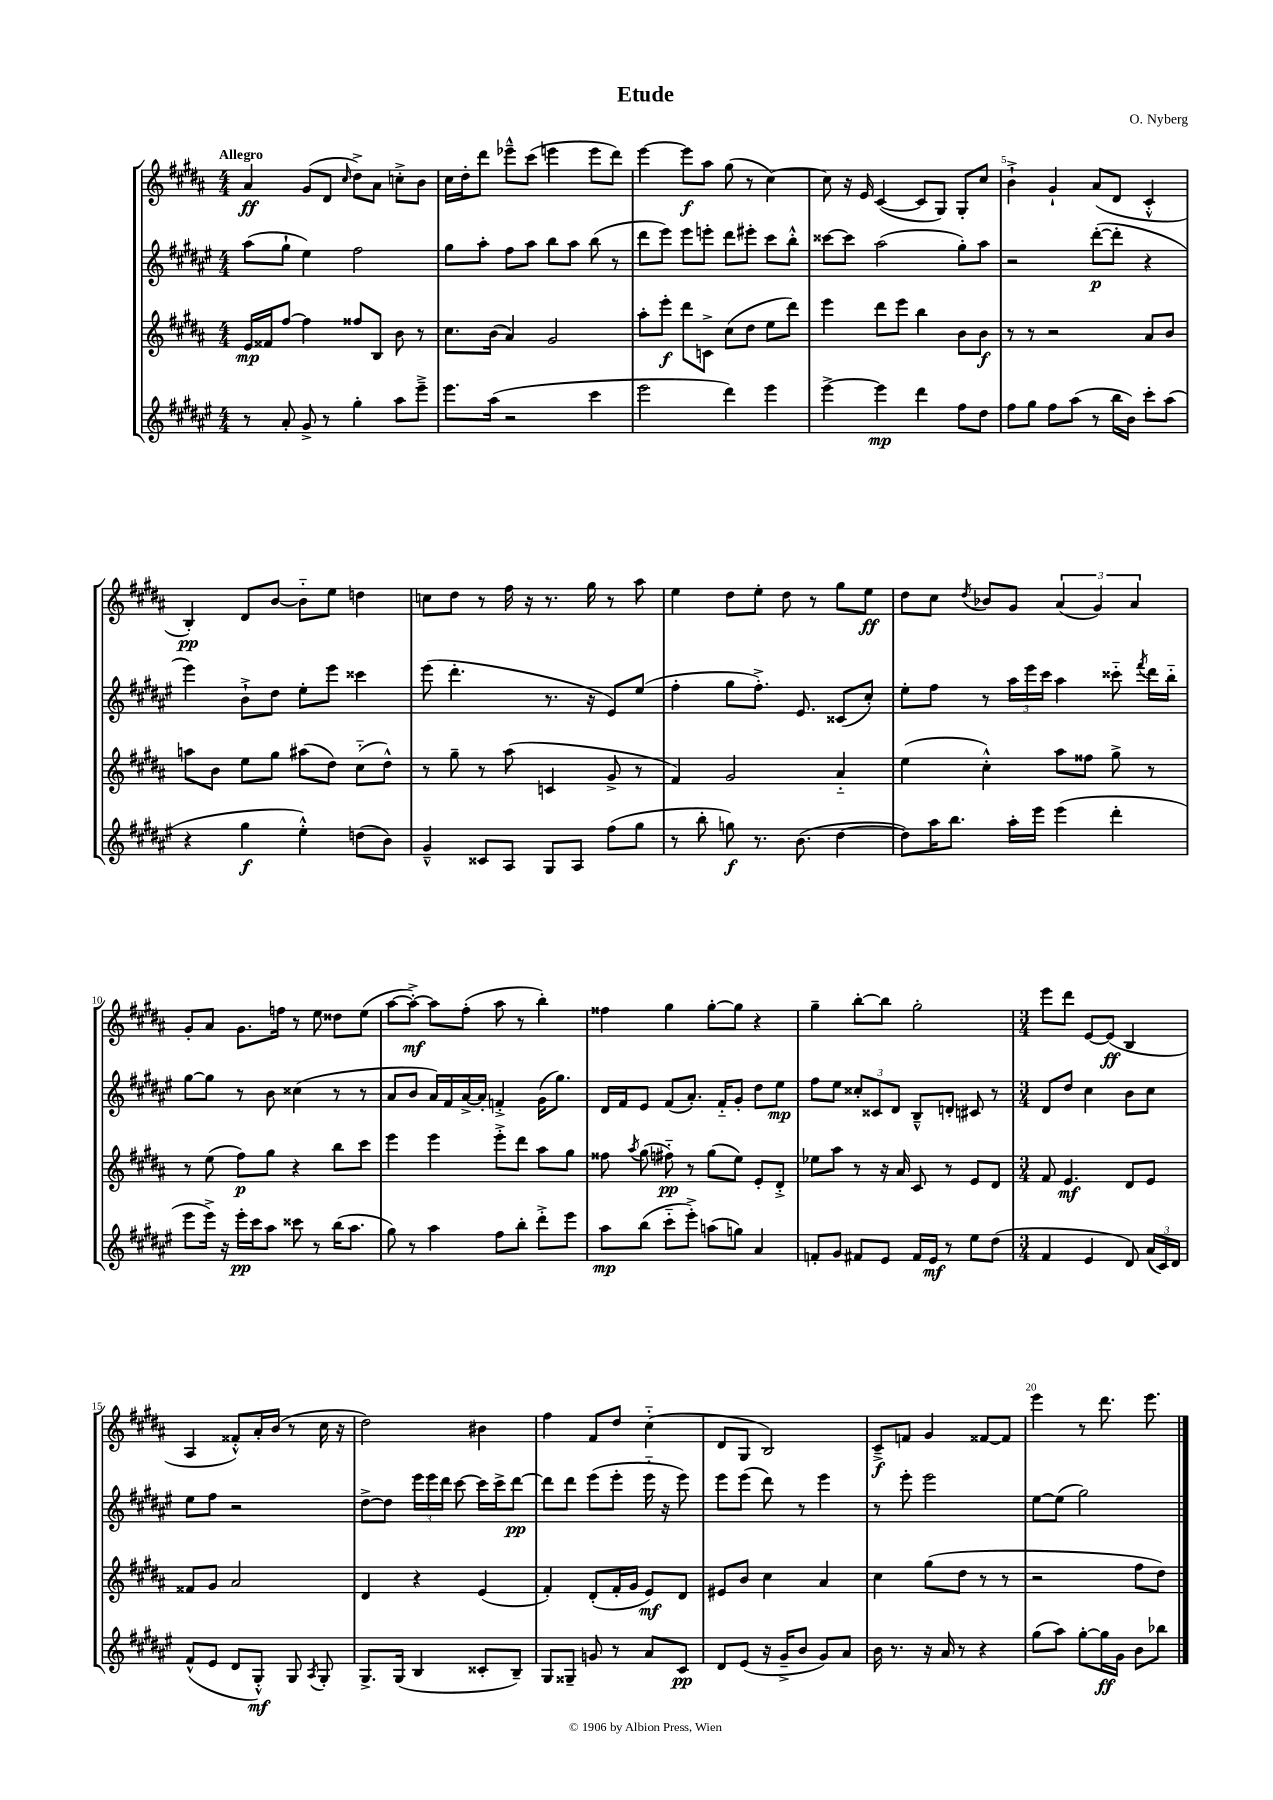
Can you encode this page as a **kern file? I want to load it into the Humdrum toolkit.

**kern	**kern	**kern	**kern
*staff4	*staff3	*staff2	*staff1
*clefG2	*clefG2	*clefG2	*clefG2
*k[f#c#g#d#a#e#]	*k[f#c#g#d#a#]	*k[f#c#g#d#a#e#]	*k[f#c#g#d#a#]
*M4/4	*M4/4	*M4/4	*M4/4
8r	16e	(8aa#	4a#
.	16f##	.	.
8a#'	[8ff#	8gg#`	.
8g#^	4ff#]	4ee#)	(8g#
8r	.	.	8d#
.	.	.	16qqcc#
4gg#'	8ff##	2ff#	8dd#^)
.	8B	.	8a#
8aa#	8b	.	8cc'^
8eee#~^	8r	.	8b
=	=	=	=
8.eee#	8.cc#	8gg#	16cc#
.	.	.	16dd#'
.	.	8aa#'	8ddd#
(16aa#	(16b	.	.
2r	4a#)	8ff#	8eee-~^^
.	.	8aa#	(8ccc#
.	2g#	8bb	4eee
.	.	8aa#	.
4ccc#	.	(8bb	8eee
.	.	8r	8ddd#)
=	=	=	=
2eee#	8aa#'	8ddd#	[4eee
.	8eee'	8eee#)	.
.	8ddd#	8eee#	8eee]
.	8c^	8eee'	8aa#
4ddd#)	(8cc#	8ddd#	(8gg#
.	8dd#	8eee#'	8r
4eee#	8ee	8ccc#	[4cc#)
.	8ddd#)	8bb'^^	.
=	=	=	=
[4eee#^	4eee	[8ccc##	8cc#]
.	.	8ccc##]	16r
.	.	.	16e
4eee#]	8ddd#	(2aa#	([4c#
.	8eee	.	.
4ddd#	4bb	.	8c#]
.	.	.	8G#)
8ff#	8b	8gg#')	8G#'
8dd#	8b	8aa#	8cc#
=	=	=	=
8ff#	8r	2r	4b`^
8gg#	8r	.	.
8ff#	2r	.	4g#`
(8aa#	.	.	.
8r	.	([8ddd#'	(8a#
16bb	.	8ddd#']	8d#
16b)	.	.	.
8ccc#'	8a#	4r	4c#'^^
(8aa#	8b	.	.
=	=	=	=
4r	8aa	4eee#)	4B')
.	8b	.	.
4gg#	8ee	8b`^	8d#
.	8gg#	8dd#	[8b
4ee#'^^)	(8aa#	8ee#'	8b'~]
.	8dd#)	8eee#	8ee
(8dd	(8cc#'~	4ccc##	4dd
8b)	8dd#^^)	.	.
=	=	=	=
4g#~^^	8r	(8eee#	8cc
.	8gg#~	4.ddd#'	8dd#
8c##	8r	.	8r
8A#	(8aa#	.	16ff#
.	.	.	16r
8G#	4c	8.r	8.r
8A#	.	.	.
.	.	16r	16gg#
(8ff#	8g#^	8e#)	8r
8gg#	8r	(8ee#	8aa#
=	=	=	=
8r	4f#)	4ff#'	4ee
8bb'	.	.	.
8gg)	2g#	8gg#	8dd#
8.r	.	8.ff#'^)	8ee'
.	.	.	8dd#
(8.b	.	8.e#	.
.	.	.	8r
[4dd#	4a#'~	(8c##	8gg#
.	.	8cc#')	8ee
=	=	=	=
8dd#])	(4ee	8ee#'	8dd#
16aa#	.	8ff#	8cc#
8.bb	.	.	.
.	.	.	8qdd#
.	4cc#'^^)	8r	8b-
16aa#'	.	24aa#	8g#
.	.	24eee#	.
16eee#	.	.	.
.	.	24ccc#	.
(4eee#	8aa#	4aa#	(6a#
.	8ff##	.	.
.	.	.	6g#)
4ddd#'	8gg#^	8ccc##'~	.
.	.	.	6a#
.	.	8qfff#	.
.	8r	16ddd#	.
.	.	16bb'~	.
=	=	=	=
8eee#	8r	[8gg#	8g#'
16eee#^)	(8ee	8gg#]	8a#
16r	.	.	.
16eee#'	8ff#)	8r	8.g#
16ccc#	.	.	.
8aa#	8gg#	8b	.
.	.	.	16ff
8ccc##	4r	(4cc##	8r
8r	.	.	8ee
(16bb	8bb	8r	8dd##
8.aa#	.	.	.
.	8ccc#	8r	(8ee
=	=	=	=
8gg#)	4eee	8a#	[8aa#
8r	.	8b	8aa#'^_)
4aa#	4eee	16a#)	8aa#]
.	.	16f#	.
.	.	[16a#^	(8ff#'
.	.	16a#']	.
8ff#	8eee'^	4f'^	8aa#
8bb'	8ddd#	.	8r
8ddd#'^	8aa#	(16g#	4bb')
.	.	8.gg#)	.
8eee#	8gg#	.	.
=	=	=	=
8aa#	8ff##	16d#	4ff##
.	.	16f#	.
.	8qaa#	.	.
(8bb	(8gg#	8e#	.
8ccc#'~	8ff#'~)	(8f#	4gg#
8eee#'^)	8r	8.a#')	.
(8aa	(8gg#	.	[8gg#'
.	.	16f#'~	.
8gg)	8ee)	8g#'	8gg#]
4a#	8e'	8dd#	4r
.	8d#'^	8ee#	.
=	=	=	=
8f'	8ee-	8ff#	4gg#~
8g#	8aa#	8ee#	.
8f#	8r	12cc##'	[8bb'
.	.	12c##	.
8e#	16r	.	8bb]
.	.	12d#	.
.	16a#	.	.
16f#	8c#	8B~^^	2gg#'
16e#	.	.	.
8r	8r	8d'	.
8ee#	8e	8c#	.
(8dd#	8d#	8r	.
=	=	=	=
*M3/4	*M3/4	*M3/4	*M3/4
4f#	8f#	8d#	8eee
.	4.e	8dd#	8ddd#
4e#	.	4cc#	[8e
.	.	.	(8e]
8d#)	8d#	8b	4B
(24a#	8e	8cc#	.
24c#)	.	.	.
24d#	.	.	.
=	=	=	=
(8f#^^	8f##	8ee#	4A#
8e#	8g#	8ff#	.
8d#	2a#	2r	8f##'^^)
8G#'^^)	.	.	16a#'
.	.	.	(16b
8G#	.	.	8r
8qA#	.	.	.
8G#'	.	.	16cc#
.	.	.	16r
=	=	=	=
8.G#^	4d#	[8dd#^	2dd#)
.	.	8dd#]	.
(16G#	.	.	.
4B	4r	24eee#	.
.	.	24eee#	.
.	.	24ddd#	.
.	.	[8ccc#	.
8c##'	(4e	16ccc#]	4b#
.	.	16ccc#^	.
8B~)	.	[8ddd#	.
=	=	=	=
8G#	4f#')	8ddd#]	4ff#
8G##~	.	8ddd#	.
8g	(8d#'	(8eee#	8f#
8r	16f#'	8eee#'	8dd#
.	16g#	.	.
8a#	8e)	16eee#'~	(4cc#'~
.	.	16r	.
8c#	8d#	8eee#)	.
=	=	=	=
8d#	8e#	8eee#	8d#
(8e#	8b	(8eee#	8G#
16r	4cc#	8ddd#)	2B)
16g#~^	.	.	.
8b	.	8r	.
8g#)	4a#	4eee#	.
8a#	.	.	.
=	=	=	=
16b	4cc#	8r	8c#~^
8.r	.	.	.
.	.	8eee#'	8f
16r	(8gg#	2eee#	4g#
16a#	.	.	.
8r	8dd#	.	.
4r	8r	.	[8f##
.	8r	.	8f##]
=	=	=	=
(8gg#	2r	[8ee#	4eee
8aa#)	.	(8ee#]	.
[8gg#'	.	2gg#)	8r
16gg#]	.	.	8.ddd#
16g#	.	.	.
8b	8ff#	.	.
.	.	.	8.eee
8bb-	8dd#)	.	.
==	==	==	==
*-	*-	*-	*-
